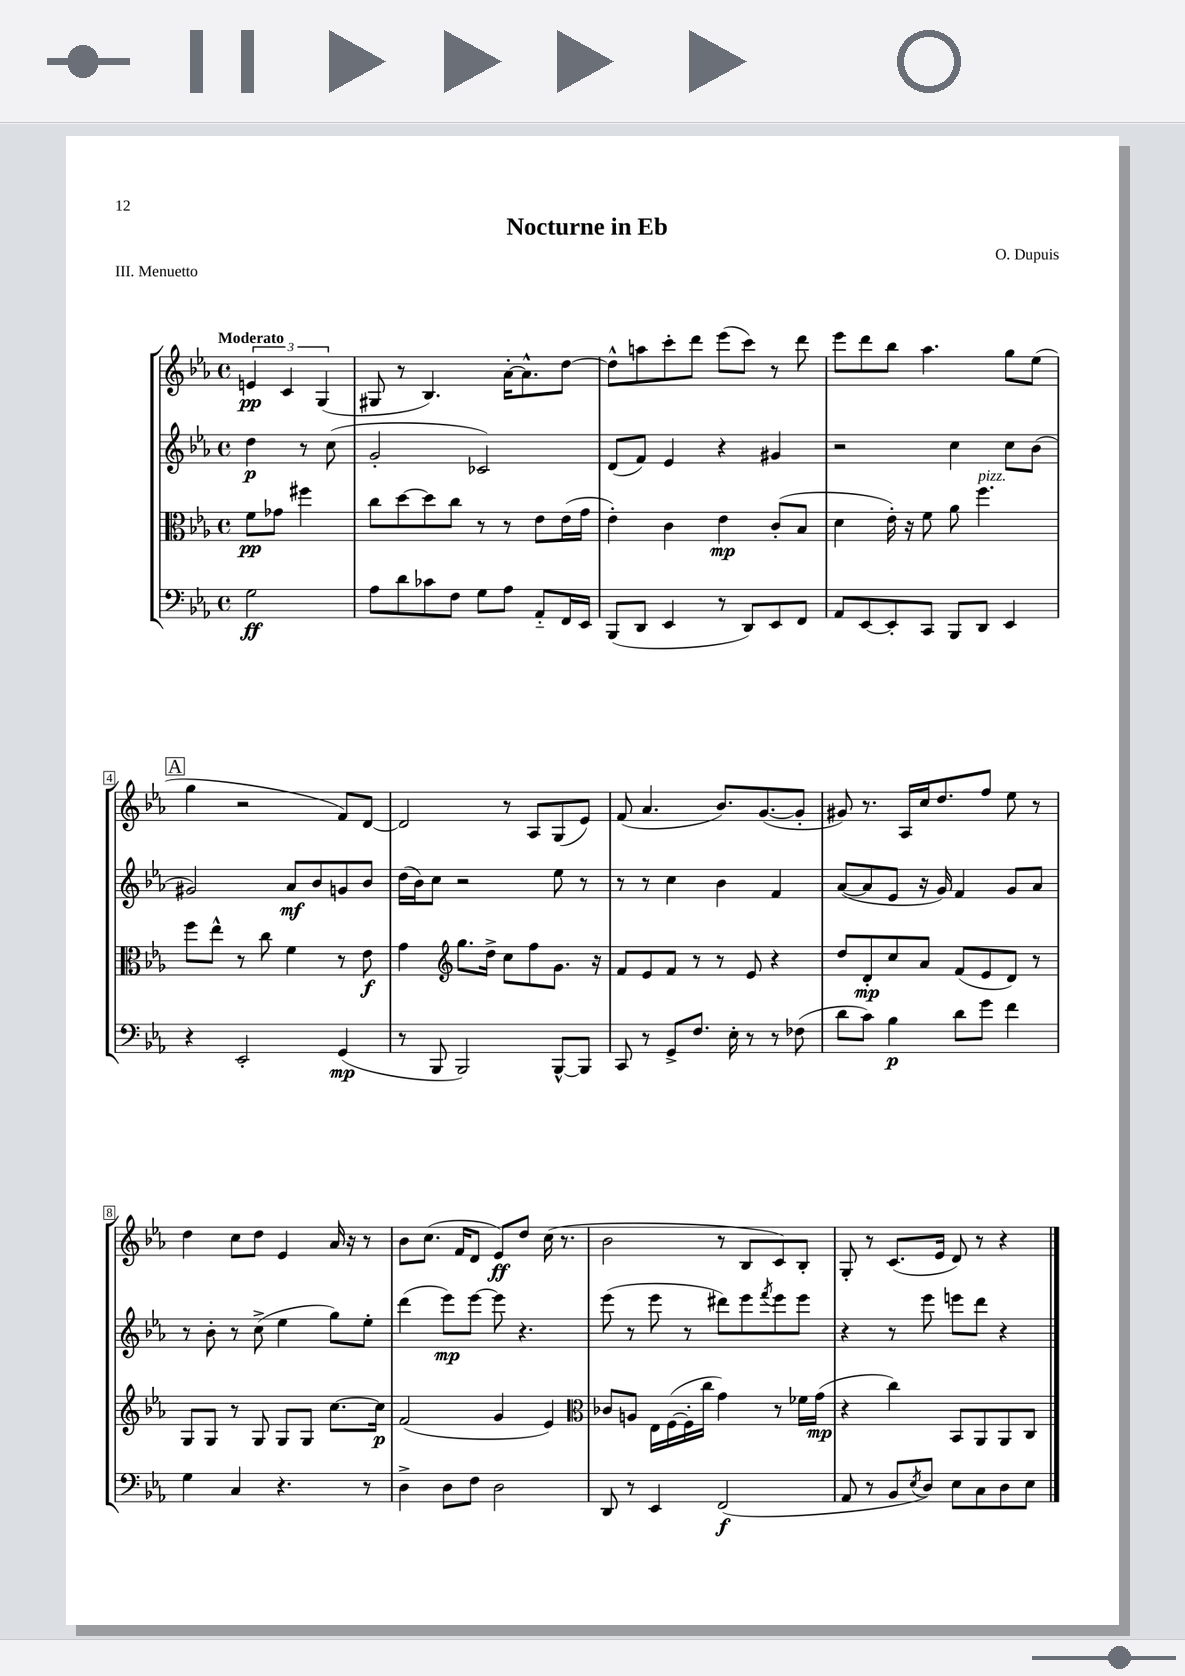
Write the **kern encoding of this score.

**kern	**dynam	**kern	**dynam	**kern	**dynam	**kern	**dynam
*part4	*part4	*part3	*part3	*part2	*part2	*part1	*part1
*staff4	*staff4	*staff3	*staff3	*staff2	*staff2	*staff1	*staff1
*clefF4	*	*clefC3	*	*clefG2	*	*clefG2	*
*k[b-e-a-]	*	*k[b-e-a-]	*	*k[b-e-a-]	*	*k[b-e-a-]	*
*M4/4	*	*M4/4	*	*M4/4	*	*M4/4	*
*met(c)	*	*met(c)	*	*met(c)	*	*met(c)	*
=	=	=	=	=	=	=	=
!	!	!	!	!	!	!LO:TX:a:B:t=Moderato	!
2G\	ff	8f\L	pp	4dd\	p	6en/	pp
.	.	8g-X\J	.	.	.	.	.
.	.	.	.	.	.	6c/	.
.	.	4ff#X\	.	8r	.	.	.
.	.	.	.	.	.	(6G/	.
.	.	.	.	(8cc\	.	.	.
=1	=1	=1	=1	=1	=1	=1	=1
8A-\L	.	8cc\L	.	2g'/	.	8G#X/	.
8d\	.	[8dd\	.	.	.	8r	.
8c-X\	.	8dd\]	.	.	.	4.B-/)	.
8F\J	.	8cc\J	.	.	.	.	.
8G\L	.	8r	.	2c-X/)	.	.	.
8A-\J	.	8r	.	.	.	[16a-'\KL	.
.	.	.	.	.	.	8.a-^^\]	.
8AA-/L	.	8e-\L	.	.	.	.	.
16FF/L	.	(16e-\L	.	.	.	[8dd\J	.
16EE-/JJ	.	16g\JJ	.	.	.	.	.
=2	=2	=2	=2	=2	=2	=2	=2
(8BBB-/L	.	4e-'\)	.	(8d/L	.	8dd^^\L]	.
8DD/J	.	.	.	8f/J)	.	8aan\	.
4EE-/	.	4c\	.	4e-/	.	8ccc'\	.
.	.	.	.	.	.	8ddd\J	.
8r	.	4e-\	mp	4r	.	(8eee-\L	.
8DD/L)	.	.	.	.	.	8ccc\J)	.
8EE-/	.	(8c'/L	.	4g#X/	.	8r	.
8FF/J	.	8B-/J	.	.	.	8ddd\	.
=3	=3	=3	=3	=3	=3	=3	=3
8AA-/L	.	4d\	.	2r	.	8eee-\L	.
[8EE-/	.	.	.	.	.	8ddd\	.
8EE-'/]	.	16e-'\)	.	.	.	8bb-\J	.
.	.	16r	.	.	.	.	.
8CC/J	.	8f\	.	.	.	4.aa-\	.
8BBB-/L	.	8a-\	.	4cc\	.	.	.
!	!	!LO:TX:a:i:t=pizz.	!	!	!	!	!
8DD/J	.	4.ff\	.	.	.	.	.
4EE-/	.	.	.	8cc\L	.	8gg\L	.
.	.	.	.	(8b-\J	.	(8ee-\J	.
!!LO:LB:g=z
!!LO:REH:place=s1:t=A
=4	=4	=4	=4	=4	=4	=4	=4
4r	.	8ff\L	.	2g#X/)	.	4gg\	.
.	.	8ee-^^\J	.	.	.	.	.
2EE-'/	.	8r	.	.	.	2r	.
.	.	8cc\	.	.	.	.	.
.	.	4f\	.	8a-/L	mf	.	.
.	.	.	.	8b-/	.	.	.
(4GG/	mp	8r	.	8gn/	.	8f/L)	.
.	.	8e-\	f	8b-/J	.	[8d/J	.
=5	=5	=5	=5	=5	=5	=5	=5
8r	.	4g\	.	(16dd\LL	.	2d/]	.
.	.	.	.	16b-\J)	.	.	.
8BBB-/	.	.	.	8cc\J	.	.	.
*	*	*clefG2	*	*	*	*	*
2BBB-/)	.	8.gg\L	.	2r	.	.	.
.	.	16dd^\Jk	.	.	.	.	.
.	.	8cc\L	.	.	.	8r	.
.	.	8ff\	.	.	.	8A-/L	.
[8BBB-^^/L	.	8.g\J	.	8ee-\	.	(8G/	.
8BBB-/J]	.	.	.	8r	.	8e-/J)	.
.	.	16r	.	.	.	.	.
=6	=6	=6	=6	=6	=6	=6	=6
8CC/	.	8f/L	.	8r	.	(8f/	.
8r	.	8e-/	.	8r	.	4.a-/	.
8GG^/L	.	8f/J	.	4cc\	.	.	.
8.F/J	.	8r	.	.	.	.	.
.	.	8r	.	4b-\	.	8.b-/L)	.
16E-'\	.	.	.	.	.	.	.
8r	.	8e-/	.	.	.	.	.
.	.	.	.	.	.	([8.g/	.
8r	.	4r	.	4f/	.	.	.
(8F-X\	.	.	.	.	.	8g'/J]	.
=7	=7	=7	=7	=7	=7	=7	=7
8d\L	.	8dd/L	.	([8a-/L	.	8g#X/)	.
8c\J)	.	8d'/	mp	8a-/]	.	8.r	.
4B-\	p	8cc/	.	8e-/J	.	.	.
.	.	.	.	.	.	16A-/LL	.
.	.	8a-/J	.	16r	.	16cc/J	.
.	.	.	.	16g/)	.	8.dd/	.
8d\L	.	(8f/L	.	4f/	.	.	.
8g\J	.	8e-/	.	.	.	8ff/J	.
4f\	.	8d/J)	.	8g/L	.	8ee-\	.
.	.	8r	.	8a-/J	.	8r	.
!!LO:LB:g=z
=8	=8	=8	=8	=8	=8	=8	=8
4G\	.	8G/L	.	8r	.	4dd\	.
.	.	8G/J	.	8b-'\	.	.	.
4C/	.	8r	.	8r	.	8cc\L	.
.	.	8G/	.	(8cc^\	.	8dd\J	.
4.r	.	8G/L	.	4ee-\	.	4e-/	.
.	.	8G/J	.	.	.	.	.
.	.	[8.cc\L	.	8gg\L)	.	16a-/	.
.	.	.	.	.	.	16r	.
8r	.	.	.	8ee-'\J	.	8r	.
.	.	16cc\Jk]	p	.	.	.	.
=9	=9	=9	=9	=9	=9	=9	=9
4D^\	.	(2f/	.	(4ddd\	.	8b-\L	.
.	.	.	.	.	.	(8.cc\J	.
8D\L	.	.	.	8eee-\L)	mp	.	.
.	.	.	.	.	.	16f/KL	.
8F\J	.	.	.	[8eee-\J	.	8d/J	.
2D\	.	4g/	.	8eee-\]	.	8e-/L)	ff
.	.	.	.	4.r	.	8dd/J	.
.	.	4e-/)	.	.	.	(16cc\	.
.	.	.	.	.	.	8.r	.
=10	=10	=10	=10	=10	=10	=10	=10
*	*	*clefC3	*	*	*	*	*
8DD/	.	8c-X/L	.	(8eee-\	.	2b-\	.
8r	.	8An/J	.	8r	.	.	.
4EE-/	.	16E-\LL	.	8eee-\	.	.	.
.	.	([16F\	.	.	.	.	.
.	.	16F'\]	.	8r	.	.	.
.	.	16cc\JJ	.	.	.	.	.
(2FF/	f	4g\)	.	8ddd#X\L)	.	8r	.
.	.	.	.	8eee-\	.	8B-/L	.
.	.	.	.	8qfff/	.	.	.
.	.	8r	.	8eee-\	.	8c/)	.
.	.	16f-X\LL	.	8eee-\J	.	8B-'/J	.
.	.	(16g\JJ	mp	.	.	.	.
=11	=11	=11	=11	=11	=11	=11	=11
8AA-/	.	4r	.	4r	.	8G'/	.
8r	.	.	.	.	.	8r	.
8BB-/L	.	4cc\)	.	8r	.	(8.c/L	.
8qE-/	.	.	.	.	.	.	.
8D/J)	.	.	.	8eee-\	.	.	.
.	.	.	.	.	.	16e-/Jk	.
8E-\L	.	8BB-/L	.	8eeen\L	.	8d/)	.
8C\	.	8AA-/	.	8ddd\J	.	8r	.
8D\	.	8AA-/	.	4r	.	4r	.
8E-\J	.	8C/J	.	.	.	.	.
==	==	==	==	==	==	==	==
*-	*-	*-	*-	*-	*-	*-	*-
